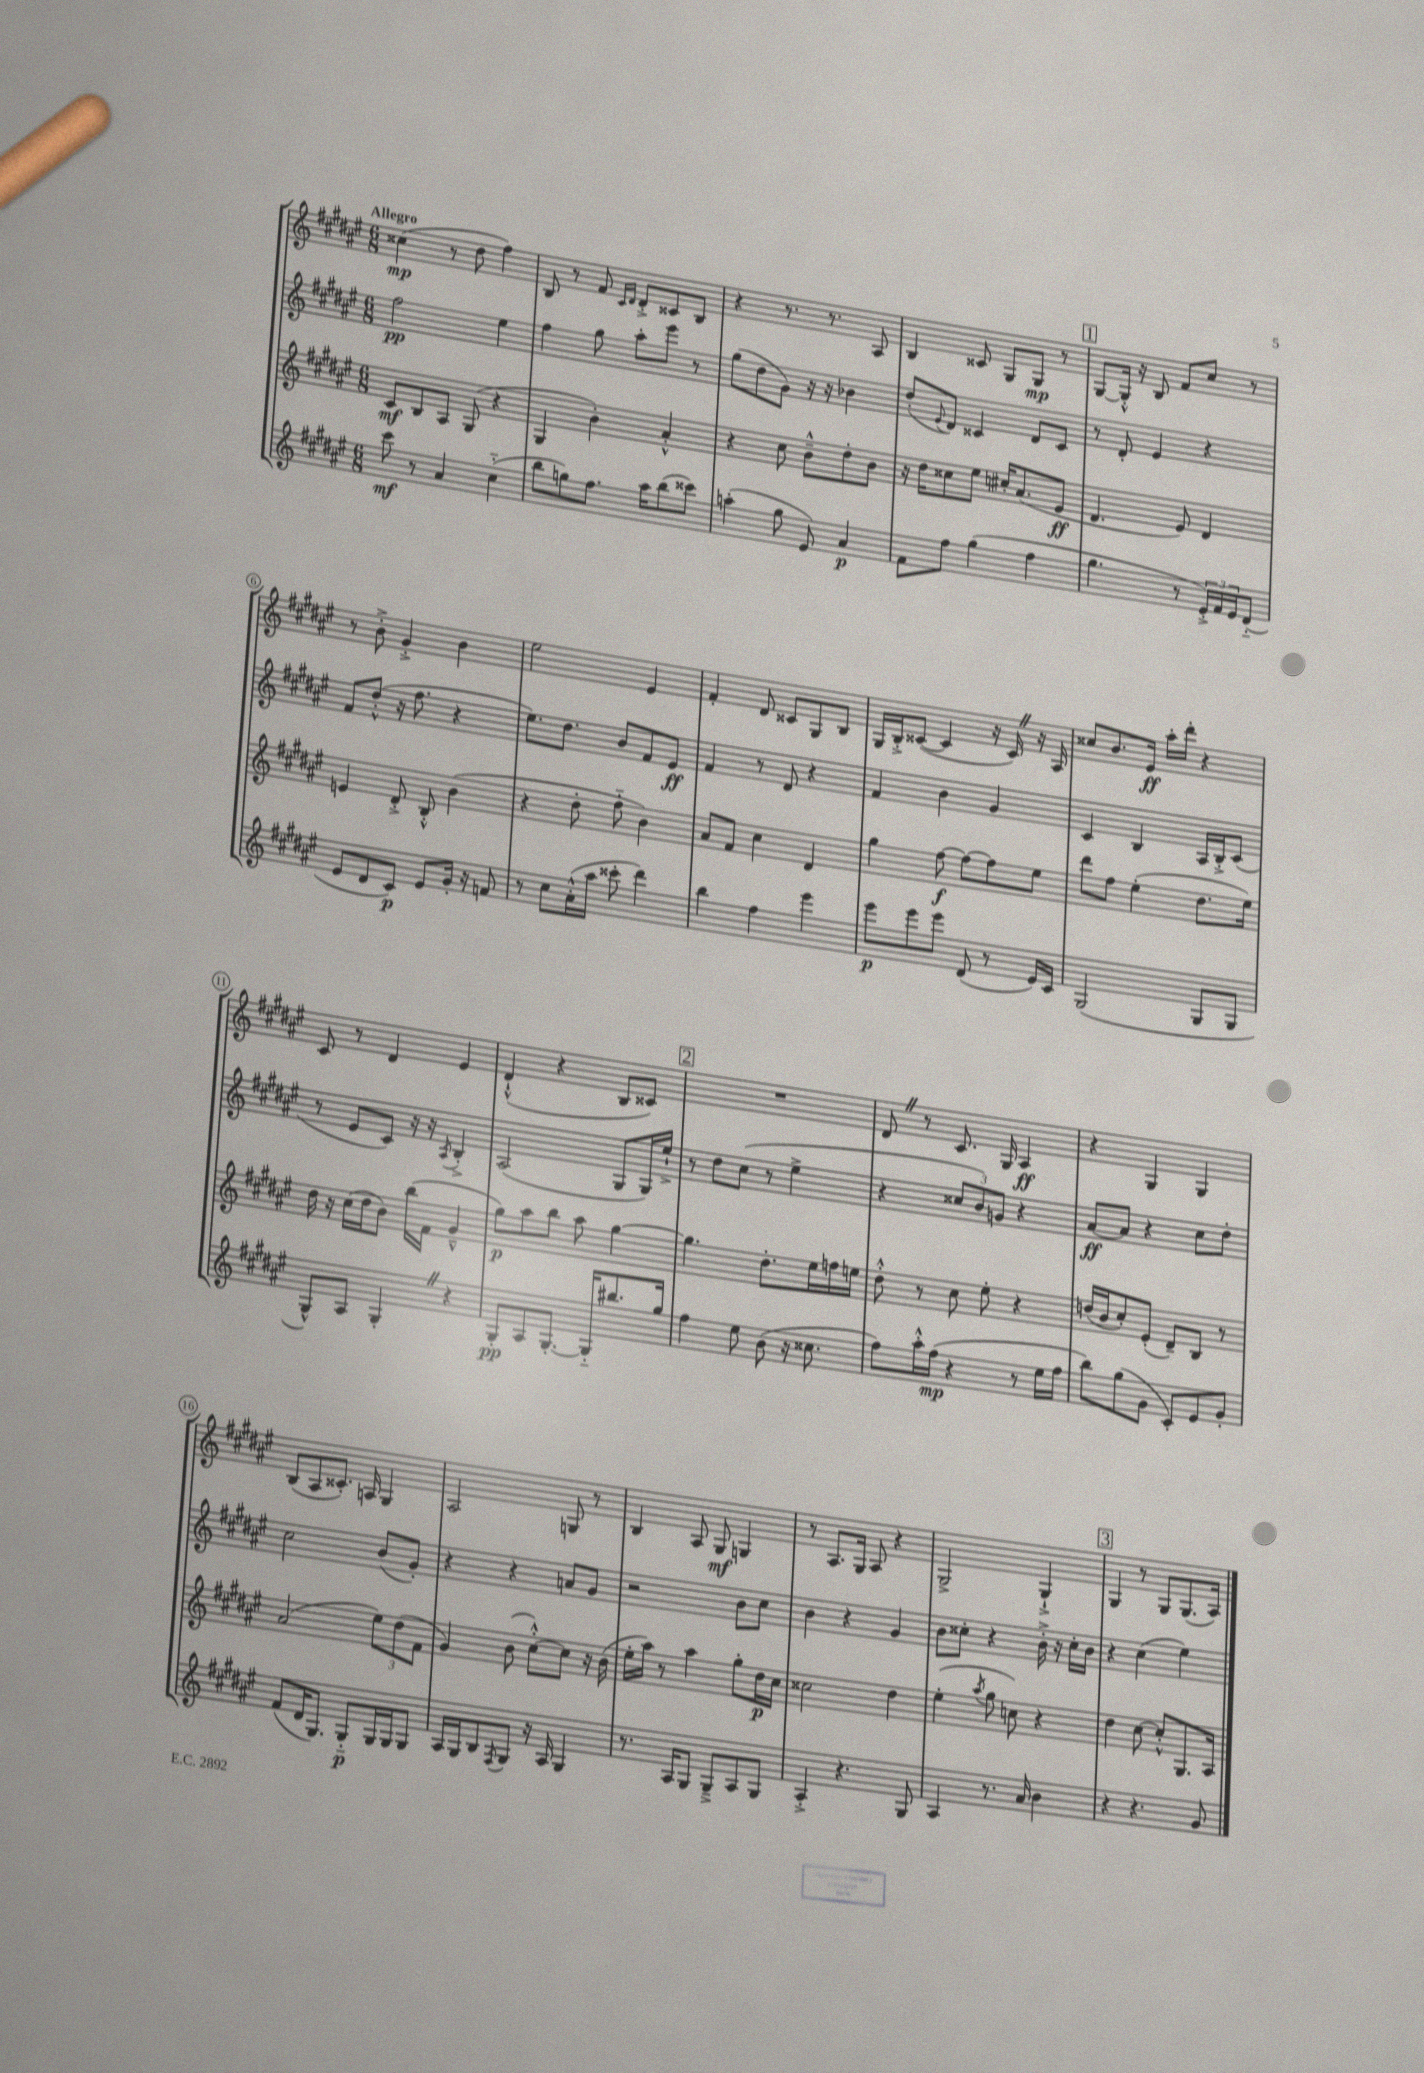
<<
\new StaffGroup <<
\new Staff = "s0" {
    \clef treble \key fis \major \numericTimeSignature \time 6/8 \tempo "Allegro"
    cisis''4\mp( r8 dis''8 fis''4) |
    b8 r8 fis'8 \grace { cis'16 dis'16 } dis'8-.-> cisis'8 b8 |
    r4 r8. r8. ais8 |
    b4 cisis'8 gis8 gis8\mp r8 |
    \mark \markup { \box "1" } gis8~ gis16-.-^ r16 b8 fis'8 cis''8 r8 |
    r8 b'8-.-> gis'4-.-> b'4 |
    eis''2 eis'4 |
    fis'4-. dis'8 cisis'8 gis8 b8 |
    gis16 b16-.-> cisis'8~( cisis'4 r16 cisis'16) \once \override BreathingSign.text = \markup { \musicglyph "scripts.caesura.straight" } \breathe r16 ais16 |
    cisis''8 b'8. eis'16\ff ais''16-. dis'''16-. r4 |
    cis'8 r8 dis'4 eis'4 |
    dis'4-!-^( r4 b8 cisis'8) |
    \mark \markup { \box "2" } R2. |
    dis'8 \once \override BreathingSign.text = \markup { \musicglyph "scripts.caesura.straight" } \breathe r8 cis'8. gis16 ais4\ff |
    r4 gis4 gis4 |
    b8( ais8 cisis'8.-.) a16 gis4 |
    ais2 g8 r8 |
    b4 ais8 gis8\mf g4 |
    r8 ais8. gis16 ais8 r4 |
    gis2-> gis4-!-> |
    \mark \markup { \box "3" } gis4 r8 gis8 gis8.( ais16) \bar "|." |
}
\new Staff = "s1" {
    \clef treble \key fis \major \numericTimeSignature \time 6/8
    fis''2\pp eis''4 |
    fis''4 gis''8 ais''8-. eis'''8 r8 |
    gis''8( dis''8 gis'8) r16 r16 bes'4 |
    dis''8-.( \appoggiatura { eis'8 } dis'8) cisis'4 dis'8 cisis'8 |
    \mark \markup { \box "1" } r8 dis'8-. eis'4 r4 |
    fis'8 dis''8-.-^( r16 fis''8. r4 |
    eis''8.) dis''8. b'8 fis'8 eis'8\ff |
    fis'4 r8 dis'8 r4 |
    fis'4 b'4 gis'4 |
    cis'4 b4 ais16 b16-.-> cis'8( |
    r8 eis'8 cis'8) r16 r16 \acciaccatura { ais8 } b4-.-> |
    ais2( gis8 gis16) eis''16-!-> |
    \mark \markup { \box "2" } r8 dis''8 cis''8( r8 eis''4-> |
    r4 \tuplet 3/2 { cisis''8 b'8) g'8 } r4 |
    ais'8~\ff ais'8 r4 cis''8 dis''8-. |
    cis''2 b'8( gis'8-.) |
    r4 r4 a'8 gis'8 |
    r2 b'8 cis''8 |
    b'4 r4 gis'4 |
    b'8 cisis''8-. r4 b'16-.-> r16 cisis''16-. b'16 |
    \mark \markup { \box "3" } r4 cis''4( eis''4) \bar "|." |
}
\new Staff = "s2" {
    \clef treble \key fis \major \numericTimeSignature \time 6/8
    cis'8\mf b8 ais8 gis8( r4 |
    gis4 b'4-.) ais'4-.-^ |
    r4 cis''8 b'8---^ dis''8-. b'8 |
    r16 dis''16 cisis''8 eis''8 cis''16-. ais'8.( eis'8\ff |
    \mark \markup { \box "1" } dis'4. eis'8) dis'4 |
    e'4 dis'8-.-> b8-.-^ b'4( |
    r4 dis''8-. fis''8-_ b'4) |
    ais'8 fis'8 cis''4 dis'4 |
    gis''4 fis''8~\f fis''8~ fis''8 eis''8 |
    dis'''8 fis''8 eis''4-.( dis''8. eis''16) |
    dis''16 r16 cis''16( dis''16 b'8) b''16( fis'16 gis'4---^ |
    gis''8\p) ais''8 b''8 ais''8 gis''4~ |
    \mark \markup { \box "2" } gis''4. dis''8.-. eis''16 f''16 e''16 |
    dis''8-.-^ r8 cis''8 eis''8-. r4 |
    d''16( b'16 cis''8-.) eis'8-.( dis'8--) b8 r8 |
    ais'2( \tuplet 3/2 { eis''8) dis''8( fis'8 } |
    gis'4) b'8( cis''8~-.-^) cis''8 r16 b'16( |
    eis''16-. ais''16) r8 ais''4 gis''8-. dis''16\p cis''16 |
    cisis''2 dis''4 |
    eis''4-.( \acciaccatura { ais''8 } gis''8 c''8) r4 |
    \mark \markup { \box "3" } dis''4 cis''8~ cis''8-.-^ gis8. ais16 \bar "|." |
}
\new Staff = "s3" {
    \clef treble \key fis \major \numericTimeSignature \time 6/8
    cis'''8\mf r8 ais'4 cis''4-_( |
    b''8 g''8) fis''8. ais''16 b''8( cisis'''8) |
    a''4-.( gis''8 eis'8) ais'4\p |
    fis'8 fis''8 gis''4( fis''4 |
    \mark \markup { \box "1" } gis''4. r8 \tuplet 3/2 { eis'16-.->) fis'16 eis'16 } dis'8-_( |
    eis'8 dis'8 cis'8\p) eis'8 gis'16-. r16 f'8 |
    r8 cis''8 ais'16-.-^( ais''16 cisis'''8-. dis'''4) |
    b''4 fis''4 eis'''4 |
    eis'''8\p eis'''8 eis'''8 dis'8( r8 eis'16) cis'16 |
    gis2( gis8 gis8 |
    gis8-^) ais8 gis4-. \once \override BreathingSign.text = \markup { \musicglyph "scripts.caesura.straight" } \breathe r4 |
    gis8-.\pp ais8 gis8.~-. gis16-_ bis''8. gis''16 |
    \mark \markup { \box "2" } fis''4 eis''8 b'8( r16 cisis''8. |
    fis''8) ais''16-.-^ fis''16\mp( r4 r8 eis''16 fis''16 |
    b''8) gis''8( gis'8 cis'8-.) eis'8 gis'8-. |
    fis'8( dis'16 gis8.) gis8-_\p gis16 gis16 gis8 |
    ais16 gis16 b8 \acciaccatura { fis8 } gis8 r16 ais16 gis4 |
    r8. ais16 gis8 gis8---> ais8 gis8 |
    ais4-.-> r4. gis8 |
    ais4 r8. ais'16 b'4 |
    \mark \markup { \box "3" } r4 r4. gis'8 \bar "|." |
}
>>
>>
\layout { \context { \Score \override BarNumber.stencil = #(make-stencil-circler 0.1 0.3 ly:text-interface::print) } }
